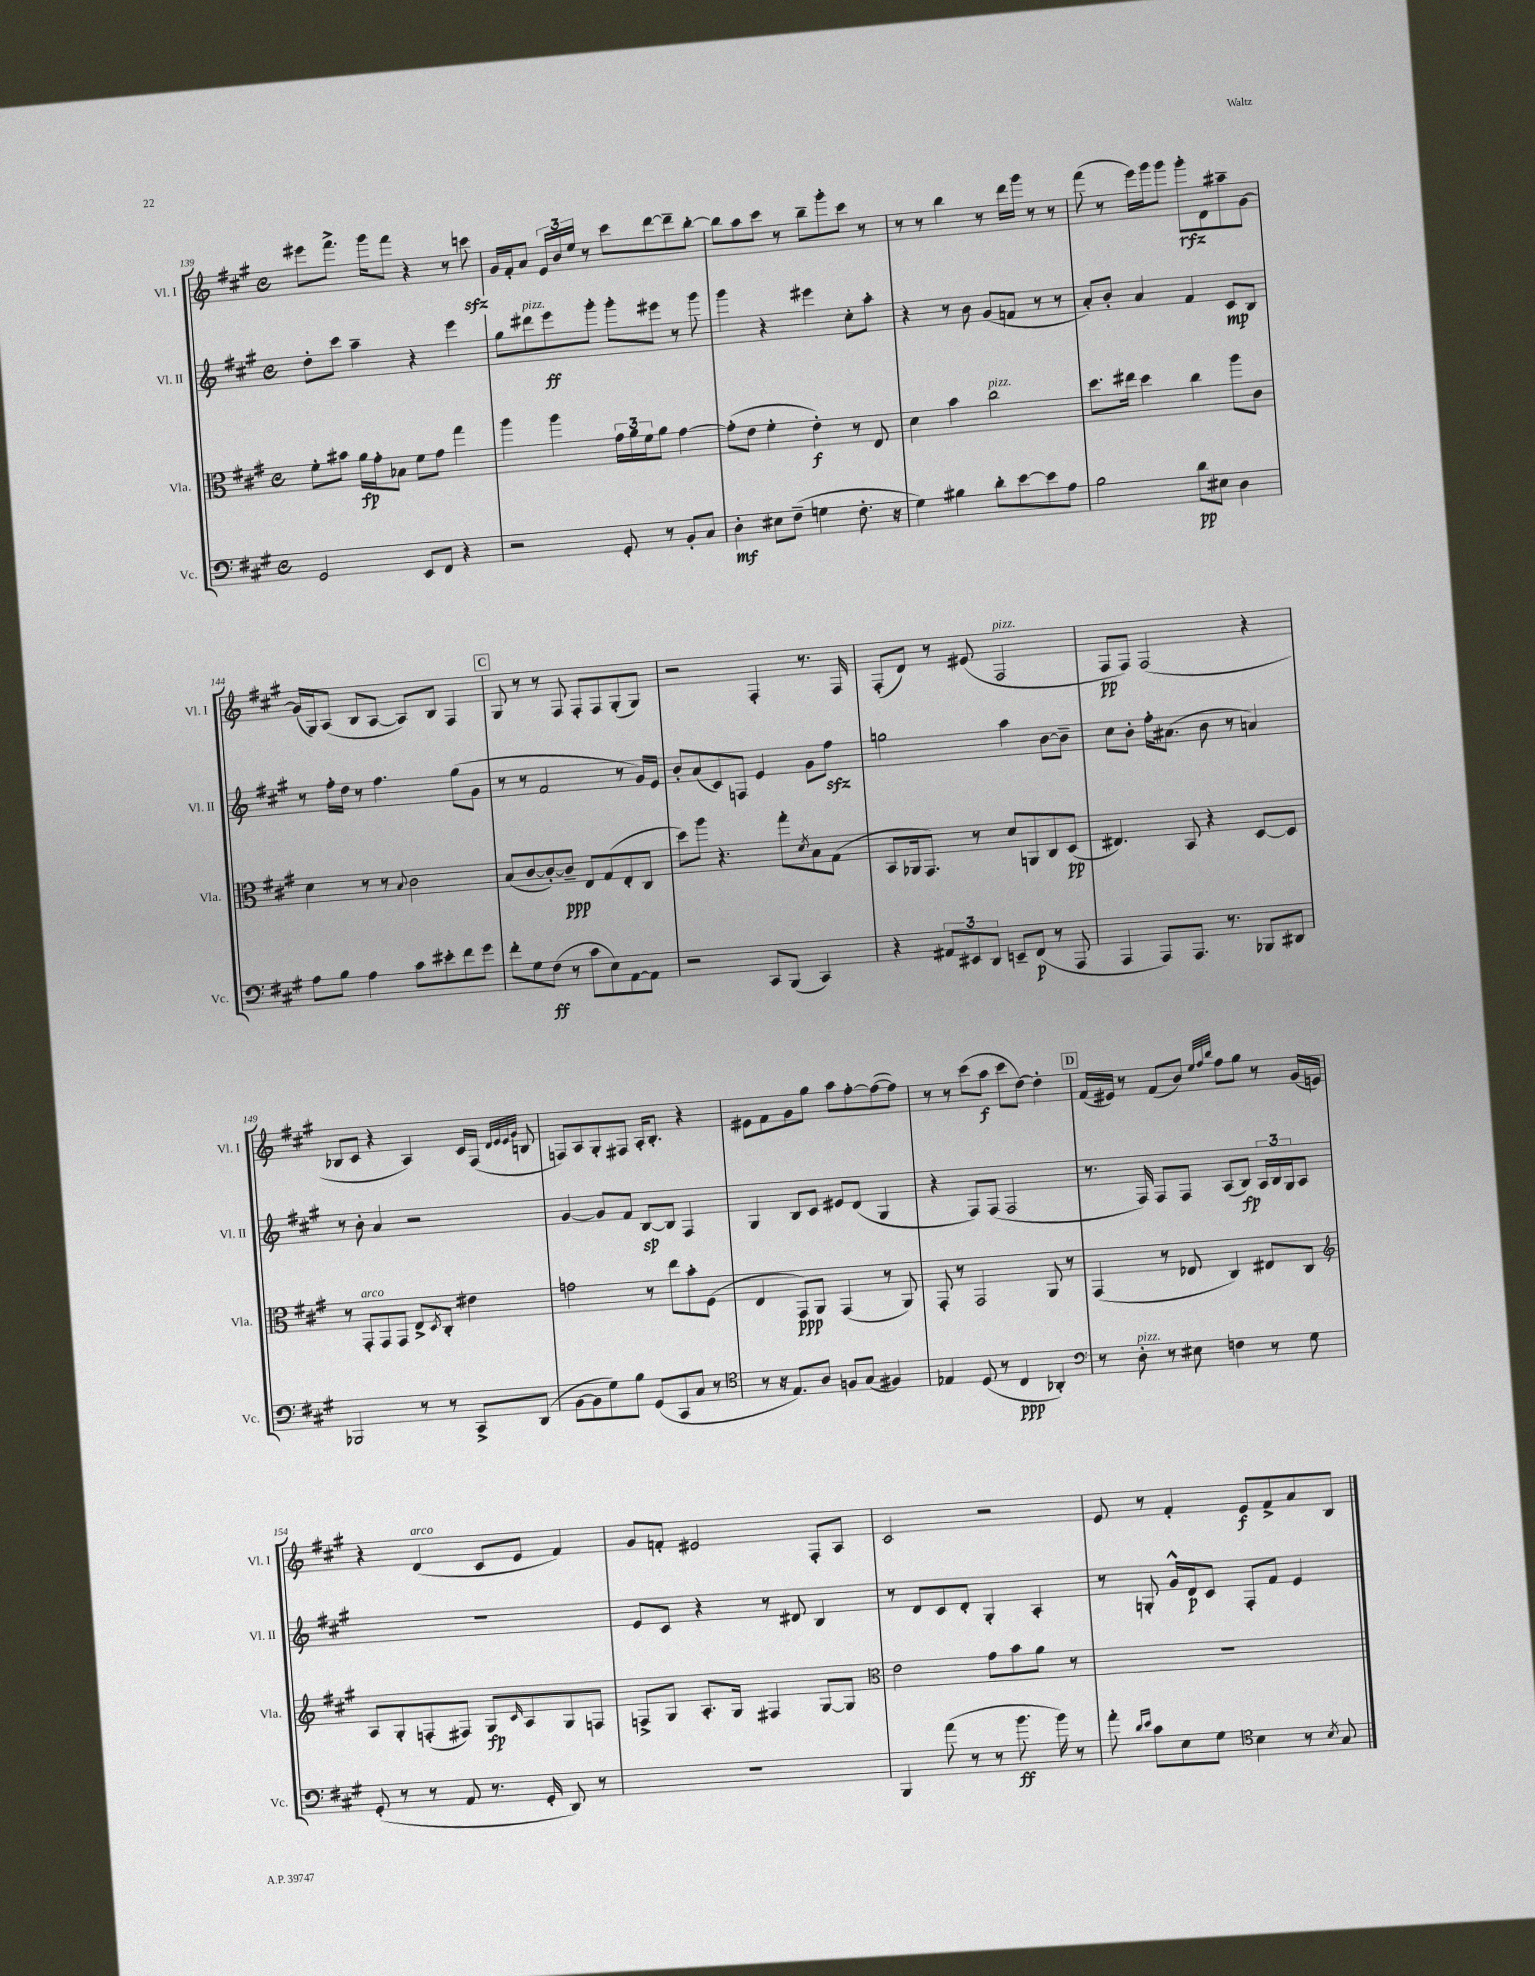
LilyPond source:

<<
\new StaffGroup <<
\new Staff = "s0" \with { instrumentName = "Vl. I" shortInstrumentName = "Vl. I" } {
    \clef treble \key a \major \defaultTimeSignature \time 4/4
    eis'''8 fis'''8.-> gis'''16 fis'''8 r4 r8 c'''8\sfz |
    gis'16 fis'16-. a'8 \tuplet 3/2 { e'16 b'16 e''16 } r8 cis'''8 d'''8~ d'''8-- b''8~-. |
    b''8 a''8 cis'''8 r8 b''8-- gis'''8-. cis'''8 r8 |
    r8 r8 b''4 r8 d'''16 gis'''16 r8 r8 |
    fis'''8( r8 e'''16) gis'''16 gis'''8 gis'''8-.\rfz d'8 ais''8-- gis'8~ |
    gis'16( gis16) a8( b8 a8~ a8) b8 fis4 |
    \mark \markup { \box "C" } gis8 r8 r8 fis8 fis8-. fis8 gis8-.( gis8) |
    r2 fis4-. r8. fis16 |
    fis8-.( d'8) r8 eis'8( fis2^\markup { \italic "pizz." } |
    fis8\pp fis8) fis2( r4 |
    bes8 cis'8 r4 a4) cis'16 fis16( \grace { d'32 e'32 e'32 gis'32 } b8 |
    f8) a8 gis8-. fis8 a16-. b8.-. r4 |
    eis'8 fis'8 gis'8 gis''8 a''8 fis''8~-. fis''8~( fis''8) |
    r8 r8 cis'''8( a''8\f cis'''8 d''8~) d''4-. |
    \mark \markup { \box "D" } fis'16( eis'16) r8 fis'8( b'8) \grace { e''32 fis''32 b''32 } fis''8 gis''8 r8 gis'16( e'16) |
    r4 d'4^\markup { \italic "arco" }( cis'8 e'8 fis'4) |
    gis'8 f'8-. eis'2 fis8-. a8 |
    cis'2 r2 |
    e'8 r8 fis'4-. e'8\f fis'8-> a'8 b8 \bar "|." |
}
\new Staff = "s1" \with { instrumentName = "Vl. II" shortInstrumentName = "Vl. II" } {
    \clef treble \key a \major \defaultTimeSignature \time 4/4
    d''8-. cis'''8 a''4-- r4 e'''4 |
    gis''8 dis'''8^\markup { \italic "pizz." } e'''8\ff gis'''8-. gis'''8-. eis'''8 r8 gis'''8 |
    gis'''4 r4 eis'''4 cis''8-. a''8-. |
    r4 r8 b'8 gis'8( f'8 r8 r8 |
    a'8-.) b'8-. a'4 fis'4 cis'8\mp b8 |
    r8 fis''16-. d''16 r8 fis''4. gis''8( gis'8 |
    \mark \markup { \box "C" } r8 r8 fis'2 r8 gis'16) e'16 |
    b'8-. a'8( cis'8) f8 e'4 gis'8 fis''8\sfz |
    g''2 a''4 b'8~ b'8-- |
    cis''8 b'8-. fis''16-. ais'8.( b'8 r8 a'4) |
    r8 b'8-. a'4 r2 |
    gis'4~ gis'8 fis'8 b8~\sp b8 fis4 |
    gis4 b8 cis'8 eis'8 d'8( gis4 |
    r4 fis8) fis8( fis2 |
    \mark \markup { \box "D" } r8. fis16) fis8 fis8 a8( b8\fp) \tuplet 3/2 { a16 b16 gis16 } a8 |
    R1 |
    e'8 cis'8 r4 r8 dis'8 b4 |
    r8 d'8 cis'8 d'8-. gis4-. a4-. |
    r8 g8-. gis'16-^ d'16\p cis'8 fis8-. fis'8 e'4 \bar "|." |
}
\new Staff = "s2" \with { instrumentName = "Vla." shortInstrumentName = "Vla." } {
    \clef alto \key a \major \defaultTimeSignature \time 4/4
    fis'8-. bis'8 a'16\fp gis'16-. bes8 fis'8 gis'8 gis''4 |
    a''4 a''4 \tuplet 3/2 { gis'16 a'16 fis'16 } a'8 gis'4~ |
    gis'8-.( e'8 fis'4-. e'4-.\f) r8 e8 |
    d'4 b'4 cis''2^\markup { \italic "pizz." } |
    d''8. eis''16 d''4 cis''4 a''8 cis'8 |
    d'4 r8 r8 \appoggiatura { b8 } cis'2 |
    \mark \markup { \box "C" } b8( cis'8~ cis'8~-.) cis'8--\ppp e8 gis8( e8-. cis8 |
    d''8) a''8 r4. gis''8-. \acciaccatura { d'8 } b8 gis8( |
    b,8 aes,16 gis,8.) r8 d'8 a,8 cis8 d8\pp( |
    eis4.) b,8 r4 d8~ d8 |
    r8 gis,8-.^\markup { \italic "arco" } gis,8 gis,8 e8-> \acciaccatura { d8 } cis8-. eis'4 |
    g'2 r8 e''8 b'8-. fis8( |
    e4 gis,8\ppp) a,8 gis,4( r8 a,8) |
    gis,8-. r8 gis,2 a,8 r8 |
    \mark \markup { \box "D" } gis,4( r8 ees8 cis4) eis8 cis8 |
    \clef treble a8 gis8-. f8-.( fis8) gis8\fp \grace { cis'16 } a8 gis8 f8 |
    f8-> gis8 a8.-. gis16 fis4 gis8~ gis8 |
    \clef alto e'2 gis'8 b'8 a'8 r8 |
    R1 \bar "|." |
}
\new Staff = "s3" \with { instrumentName = "Vc." shortInstrumentName = "Vc." } {
    \clef bass \key a \major \defaultTimeSignature \time 4/4
    gis,2 e,8 fis,8 r4 |
    r2 gis,8-. r8 b,8-. cis8 |
    d4-.\mf eis8 fis8--( g4 fis8.-. r16 |
    gis4) bis4 d'8-. e'8~ e'8 a8 |
    b2 d'8\pp eis8 d4 |
    a8 b8 a4 cis'8 eis'8-. fis'8 gis'8 |
    \mark \markup { \box "C" } fis'8-. gis8 fis8\ff( r8 cis'8 e8) a,8~ a,8 |
    r2 cis,8 b,,8( cis,4) |
    r4 \tuplet 3/2 { ais,8 eis,8 d,8 } e,8-- fis,8\p( r8 a,,8 |
    a,,4 a,,8) a,,8. r8. bes,,8 dis,8 |
    bes,,2 r8 r8 cis,8-> d,8( |
    b,8~ b,8 gis8) b8 gis,8( cis,8 cis8 r8 |
    \clef tenor r8 r16 e8.) a8 f8 gis8( fis4) |
    ees4 d8( r8 cis4\ppp aes,4-.) |
    \mark \markup { \box "D" } \clef bass r8 d8-.^\markup { \italic "pizz." } r8 eis8 f4 r8 gis8 |
    gis,8-.( r8 r8 a,8 r8. gis,16-. d,8) r8 |
    R1 |
    b,,4 a'8( r8 r8 b'8.\ff b'16) r8 |
    a'8-. \grace { d'16 e'16 } cis'8 e8 gis8 \clef tenor b4 r8 \acciaccatura { b8 } gis8 \bar "|." |
}
>>
>>
\layout { \context { \Score currentBarNumber = #139 } }
